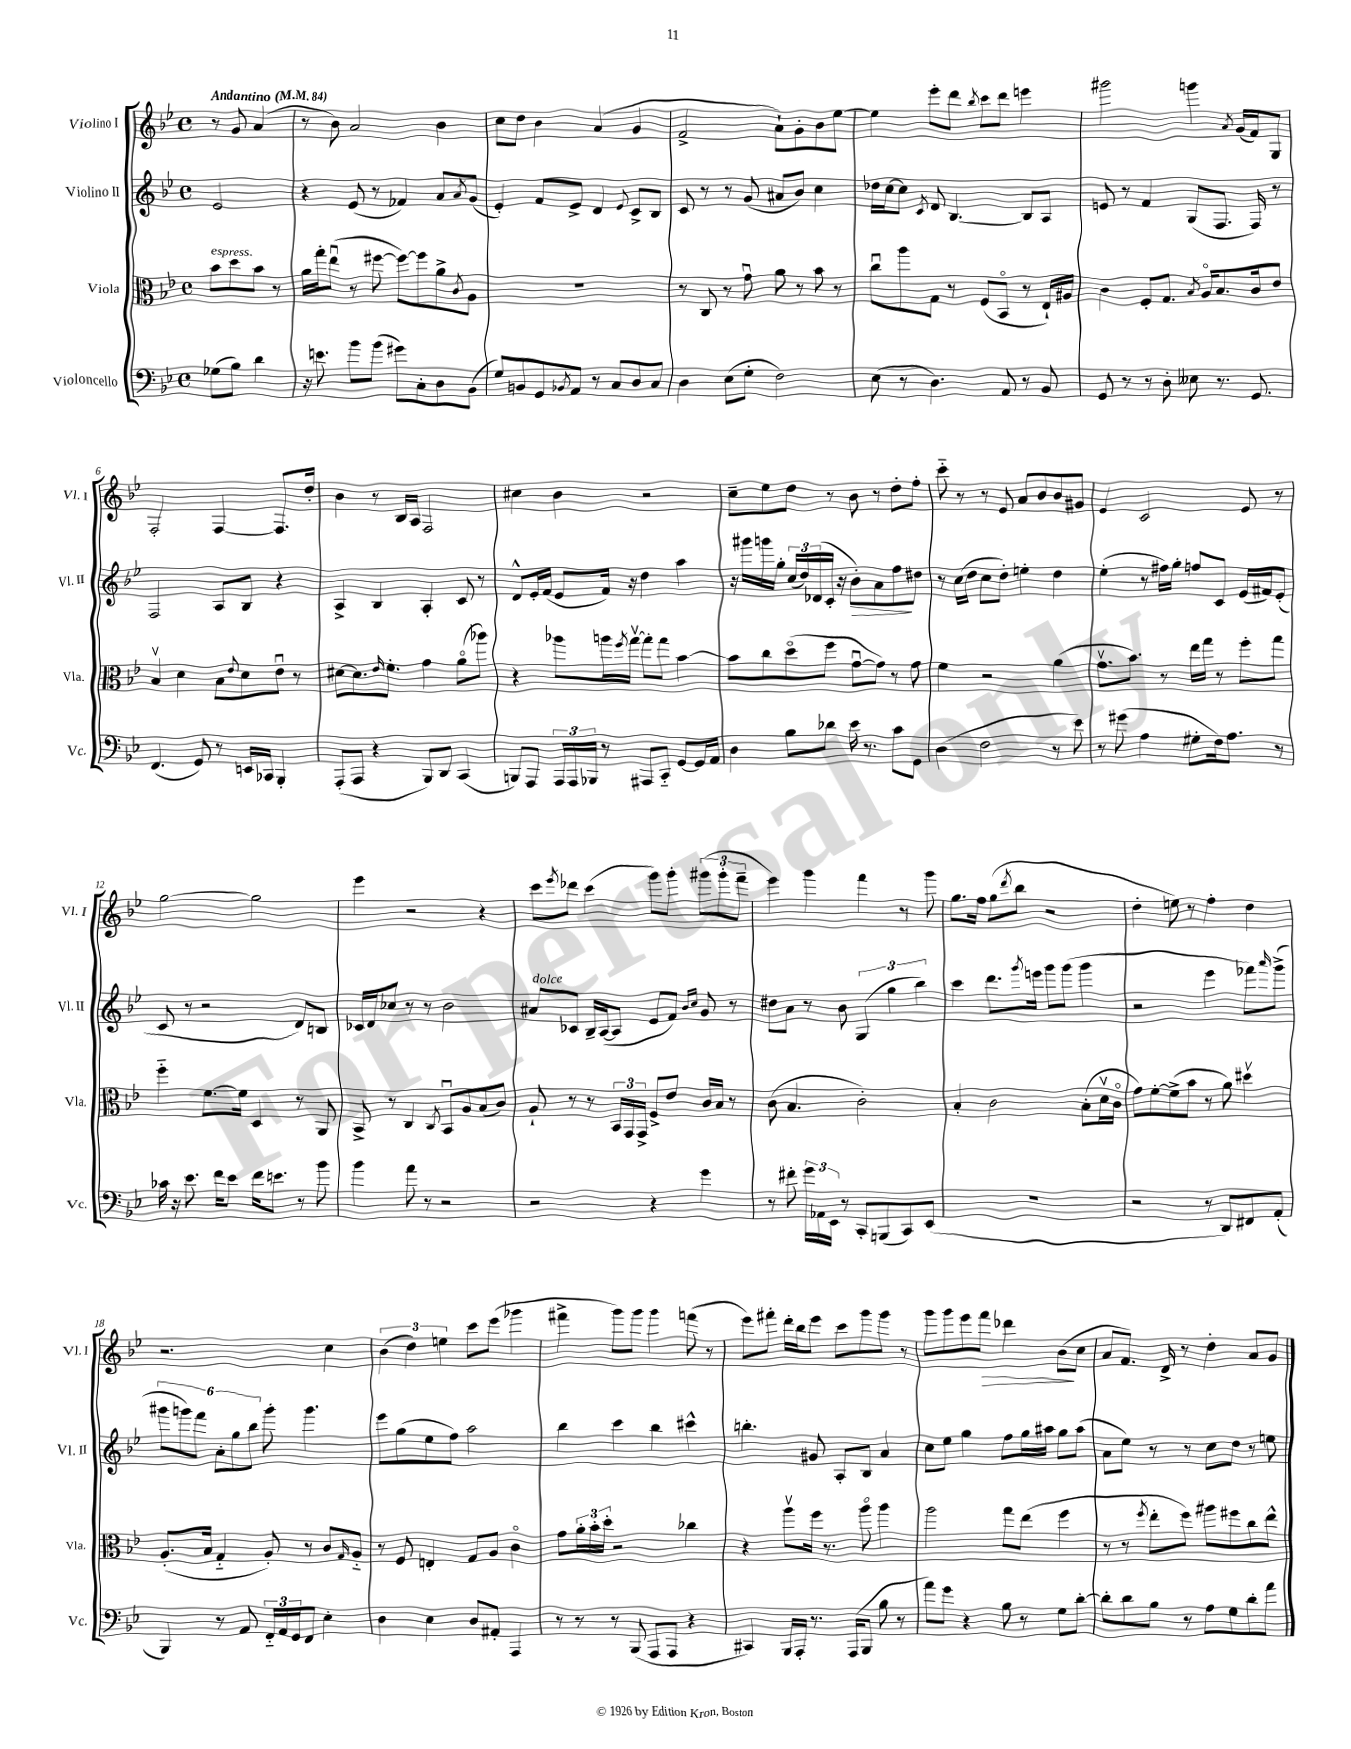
<<
\new StaffGroup <<
\new Staff = "s0" \with { instrumentName = "Violino I" shortInstrumentName = "Vl. I" } {
    \clef treble \key bes \major \defaultTimeSignature \time 4/4 \partial 2 \tempo "Andantino" 4 = 84
    r8 g'8 a'4( |
    r8 bes'8) a'2 bes'4 |
    c''8 d''8 bes'4 a'4( g'4 |
    f'2-> a'8-!) g'8-. bes'8 ees''8~ |
    ees''4 ees'''8-. d'''8 \acciaccatura { bes''8 } c'''8 d'''8 e'''4 |
    gis'''2 g'''4 \acciaccatura { a'8 } g'16( f'16) g8 |
    f2-. f4~ f8. d''16-. |
    bes'4 r8 bes16 a16 f2 |
    cis''4 bes'4 r2 |
    c''8-- ees''8 d''8 r8 bes'8 r8 d''8-. f''8-. |
    c'''8-_ r8 r8 ees'8 a'8 bes'8 bes'8 gis'8 |
    ees'4 c'2 ees'8 r8 |
    g''2~ g''2 |
    ees'''4 r2 r4 |
    c'''8 \acciaccatura { ees'''8 } des'''8 c'''4( g'''8) g'''8-. \tuplet 3/2 { gis'''8( gis'''8-. f'''8-- } |
    ees'''4) g'''4 f'''4 r8 g'''8 |
    g''8. f''16 g''8( \acciaccatura { d'''8 } bes''8 r2 |
    d''4-. e''8) r8 f''4-. d''4 |
    r2. c''4 |
    \tuplet 3/2 { bes'4( d''4) e''4 } c'''8 ees'''8( ges'''4 |
    fis'''4-> g'''8) g'''8 g'''4 f'''8( r8 |
    ees'''8) fis'''8-. d'''16-. bes''16 ees'''8 c'''8 g'''8 g'''8 r8 |
    g'''8 g'''8 ees'''8 f'''8\> des'''4 bes'8\!( c''8 |
    a'8 f'8.) d'16-> r8 d''4-. a'8 g'8 \bar "|." |
}
\new Staff = "s1" \with { instrumentName = "Violino II" shortInstrumentName = "Vl. II" } {
    \clef treble \key bes \major \defaultTimeSignature \time 4/4 \partial 2
    ees'2 |
    r4 ees'8( r8 fes'4) a'8 \acciaccatura { a'8 } g'8( |
    ees'4-.) f'8 ees'8-> d'4 \appoggiatura { ees'8 } c'8-> bes8 |
    c'8 r8 r8 g'8( ais'8 bes'8) c''4 |
    des''16 c''16~ c''8 \acciaccatura { c'8 } d'8 bes4.~ bes8 a8 |
    e'8 r8 f'4 g8( f8. f16) r8 |
    f2 a8 bes8 r4 |
    a4-> bes4 a4-. c'8 r8 |
    d'8-^ ees'16-. f'16( ees'8 f'16) r16 d''4 a''4 |
    r16 gis'''16 g'''16 g''16-. \tuplet 3/2 { c''16( d''16) des'16( } c'16-. r16 bes'8-.\>) a'8 f''8\! dis''8 |
    r8 c''16( d''16 c''8 d''8-.) e''4-. d''4 |
    ees''4-.( r8 fis''16) g''16-. f''8 c'8 ees'16( fis'16) ees'8-.( |
    c'8 r8 r2 d'8) b8 |
    ces'16 d'16 ces''8 r8 r8 bes'2 |
    ais'8^\markup { \italic "dolce" } ces'8 bes16-- a16~( a8 ees'8 f'8) \grace { bes'16 c''16 } g'8 r8 |
    dis''8 a'8 r8 bes'8 \tuplet 3/2 { g4( g''4 bes''4) } |
    c'''4 d'''8. \acciaccatura { g'''8 } e'''16 g'''8 g'''8( g'''4 |
    r2 ees'''4 fes'''8) \grace { a'''16 } g'''8->( |
    \tuplet 6/4 { gis'''8 g'''8) f'''8 a'8-. g''8 bes''8 } g'''8-. g'''4. |
    ees'''8 g''8( ees''8 f''8) a''2 |
    bes''4 c'''4 bes''4 cis'''4-^ |
    b''4.-. gis'8 a8-. bes8 a'4 |
    c''8 ees''8 g''4 f''8 g''16 ais''16 g''8 ais''8( |
    a'8 ees''8) r8 r8 c''8 d''8 r8 e''8 \bar "|." |
}
\new Staff = "s2" \with { instrumentName = "Viola" shortInstrumentName = "Vla." } {
    \clef alto \key bes \major \defaultTimeSignature \time 4/4 \partial 2
    bes'8^\markup { \italic "espress." } d''8 bes'8 r8 |
    a'16 g''16-. ees''8\downbow( r8 fis''8~ fis''8~) fis''8 a'8-> \acciaccatura { c'8 } a8 |
    R1 |
    r8 c8 r8 g'8\downbow a'8 r8 bes'8 r8 |
    c''8\downbow a''8 g8 r8 f8( bes,8\flageolet r8 ees16-!) ais16 |
    c'4 f8-. g8. \acciaccatura { bes8 } a16\flageolet bes8. c'16 ees'8 |
    bes4\upbow d'4 bes8 \appoggiatura { ees'8 } d'8 ees'8\downbow r8 |
    dis'8~ dis'8. \grace { ees'16 } f'8.-. g'4 a'8\flageolet( aes''8) |
    r4 aes''8 a''16 \acciaccatura { f''8 } g''16~\upbow g''8-. g''8 bes'4~ |
    bes'8 c''8 d''8\flageolet( f''8 g'8~\downbow g'8) r8 g'8 |
    f'4 r2 a'4( |
    g'8.\upbow bes'8.) r8 ees''16 g''16 r8 f''8-. g''8 |
    f''4-_ f'8.~ f'16 d4 r8 a,8 |
    bes,8-> r8 c4 \acciaccatura { c8 } bes,8\downbow a8 bes8( c'8) |
    a8-! r8 r8 \tuplet 3/2 { bes,16 g,16 g,16-> } f8-> ees'8 c'16 bes16 r8 |
    c'8( bes4. c'2-.) |
    bes4-. c'2 bes8-.( d'16\upbow c'16\flageolet |
    g'8) f'8~-. f'8->( bes'8 r8 a'8) dis''4\upbow |
    a8.-.( bes16 g4-_ a8-.) r8 c'8 \grace { g16 } a8-_ |
    r8 f8 e4-. g8 a8 c'4\flageolet |
    g'8 \tuplet 3/2 { a'16-. bes'16-. d''16-. } r2 ces''4 |
    r4 a''8\upbow f''16 r8. a''8\flageolet a''4 |
    a''2 g''8 ees''8( f''4 |
    r8 r8 \acciaccatura { f''8 } ees''8-. f''8) ais''8 fis''8 c''8 ees''8-^ \bar "|." |
}
\new Staff = "s3" \with { instrumentName = "Violoncello" shortInstrumentName = "Vc." } {
    \clef bass \key bes \major \defaultTimeSignature \time 4/4 \partial 2
    ges8( bes8) d'4 |
    r16 e'8. bes'8 bes'8( gis'8) c8-. d8 bes,8( |
    g8) b,8 g,8 \acciaccatura { bes,8 } a,8 r8 c8 d8 c8 |
    d4 ees8( g8-. f2) |
    ees8( r8 d4.) a,8 r8 bes,8 |
    g,8 r8 r8 d8-. eeses8 r8. g,8. |
    f,4.( g,8) r8 e,16 ces,16 bes,,4-. |
    a,,8-.( a,,8 r4 bes,,8) d,8 c,4( |
    b,,8) a,,8 \tuplet 3/2 { a,,16 a,,16 bes,,16 } r8 ais,,8 c,8-_ g,8~ g,16 a,16 |
    d4 bes8 des'8 ees'16 r8. c'8 g,8 |
    d4( f2 r8 ees'8) |
    r8 gis'8( a4 gis8-. f16) a8. r8 |
    ces'16 r16 ees'8. f'16 ees'8 f'16 e'8. r8 bes'8 |
    bes'4 a'8 r8 r2 |
    r2 r4 g'4 |
    r8 fis'8-. \tuplet 3/2 { g'16 aes,16 ees,16 } r8 c,8-. b,,8( c,8) ees,8( |
    R1 |
    r2 r8 d,8) fis,8 a,8-.( |
    bes,,4) r8 a,8 \tuplet 3/2 { f,16-_ a,16 g,16 } f,8 ees4-. |
    d4 ees4 d8 ais,8-. a,,4 |
    r8 r8 r8 bes,,8( a,,8 a,,8 r4 |
    cis,4) bes,,16 a,,16-. r8. a,,16( bes,,8 bes8 r8 |
    a'8) g'8 r4 bes8 r8 g8 d'8~-. |
    d'8-. d'8 bes8 r8 a8 g8 d'8-. a'8 \bar "|." |
}
>>
>>
